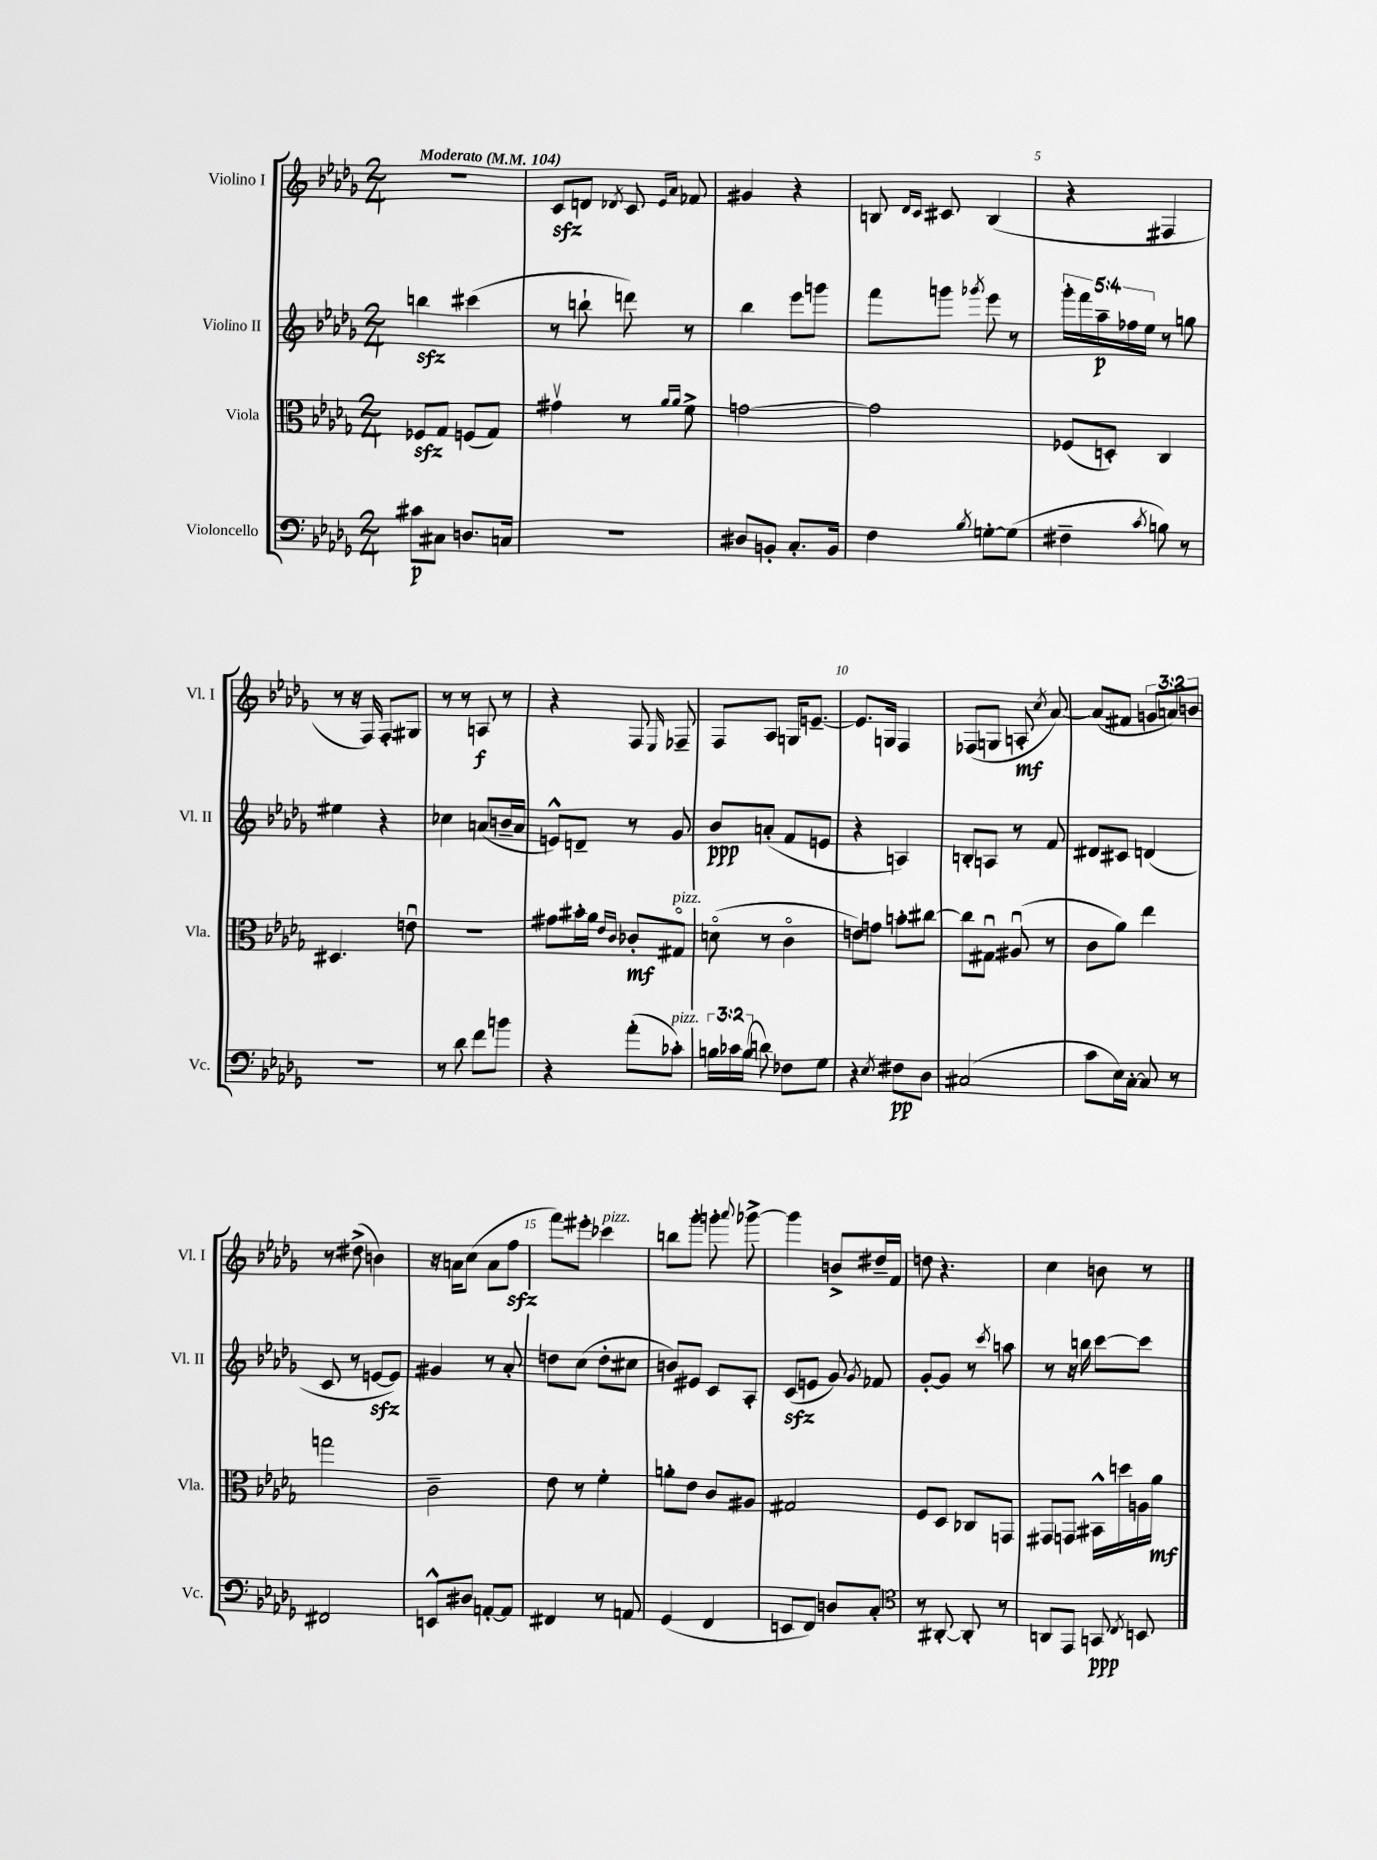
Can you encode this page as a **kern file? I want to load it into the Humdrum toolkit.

**kern	**dynam	**kern	**dynam	**kern	**dynam	**kern	**dynam
*part4	*part4	*part3	*part3	*part2	*part2	*part1	*part1
*staff4	*staff4	*staff3	*staff3	*staff2	*staff2	*staff1	*staff1
*I"Violoncello	*	*I"Viola	*	*I"Violino II	*	*I"Violino I	*
*I'Vc.	*	*I'Vla.	*	*I'Vl. II	*	*I'Vl. I	*
*clefF4	*	*clefC3	*	*clefG2	*	*clefG2	*
*k[b-e-a-d-g-]	*	*k[b-e-a-d-g-]	*	*k[b-e-a-d-g-]	*	*k[b-e-a-d-g-]	*
*M2/4	*	*M2/4	*	*M2/4	*	*M2/4	*
*MM104	*	*MM104	*	*MM104	*	*MM104	*
=1	=1	=1	=1	=1	=1	=1	=1
!	!	!	!	!	!	!LO:TX:a:B:t=Moderato	!
8c#X\L	p	8F-Xzz/L	.	4bbnzz\	.	2r	.
8C#X\J	.	8G-/J	.	.	.	.	.
8.Dn/L	.	(8Fn/L	.	(4ccc#X\	.	.	.
.	.	8G-/J)	.	.	.	.	.
16Cn/Jk	.	.	.	.	.	.	.
=2	=2	=2	=2	=2	=2	=2	=2
2r	.	4g#Xv\	.	8r	.	8czz/L	.
.	.	.	.	8bbn`\	.	8dn/J	.
.	.	.	.	.	.	8qd-X/	.
.	.	8r	.	8dddn\)	.	8c/	.
.	.	16qqa-/LL	.	.	.	16qqe-/LL	.
.	.	16qqa-/JJ	.	.	.	16qqa-/JJ	.
.	.	8f^\	.	8r	.	8f-X/	.
=3	=3	=3	=3	=3	=3	=3	=3
8D#X/L	.	[2gn\	.	4bb-\	.	4g#X/	.
8BBn'/J	.	.	.	.	.	.	.
8.C'/L	.	.	.	8eee-\L	.	4r	.
.	.	.	.	8gggn\J	.	.	.
16BB/Jk	.	.	.	.	.	.	.
=4	=4	=4	=4	=4	=4	=4	=4
4F\	.	2g\]	.	8fff\L	.	8Bn/	.
.	.	.	.	.	.	16qqd-/LL	.
.	.	.	.	.	.	16qqc/JJ	.
.	.	.	.	8gggn\J	.	8c#X/	.
8qB-/	.	.	.	8qggg-X/	.	.	.
[8Gn'\L	.	.	.	8eee-\	.	(4B/	.
(8G\J]	.	.	.	8r	.	.	.
=5	=5	=5	=5	=5	=5	=5	=5
4F#X~\	.	(8F-X/L	.	20ggg-'\LL	.	4r	.
.	.	.	.	20fff\	.	.	.
.	.	.	.	20aa-~\	p	.	.
.	.	8Dn'/J)	.	.	.	.	.
.	.	.	.	20ff-X\	.	.	.
.	.	.	.	20ee-\JJ	.	.	.
8qc/	.	.	.	.	.	.	.
8Bn\)	.	4C/	.	8r	.	4F#X/	.
8r	.	.	.	8ggn\	.	.	.
!!LO:LB:g=z
=6	=6	=6	=6	=6	=6	=6	=6
2r	.	4.D#X/	.	4ee#X\	.	8r	.
.	.	.	.	.	.	16r	.
.	.	.	.	.	.	16F/)	.
.	.	.	.	4r	.	8F'/L	.
.	.	8enu\	.	.	.	8G#X/J	.
=7	=7	=7	=7	=7	=7	=7	=7
8r	.	2r	.	4cc-X\	.	8r	.
8d-\	.	.	.	.	.	8r	.
8f\L	.	.	.	(8an/L	.	8An/	f
8bn\J	.	.	.	16bn~/L	.	8r	.
.	.	.	.	16a/JJ	.	.	.
=8	=8	=8	=8	=8	=8	=8	=8
4r	.	8g#X\L	.	8en^^/L)	.	4r	.
.	.	16b#X'\L	.	8dn~/J	.	.	.
.	.	16a-\JJ	.	.	.	.	.
.	.	16qqe-/LL	.	.	.	.	.
.	.	16qqc/JJ	.	.	.	.	.
(8a-'\L	.	8c-X'/L	mf	8r	.	8F/	.
.	.	.	.	.	.	16qqE-/	.
!	!	!LO:TX:a:i:t=pizz.	!	!	!	!	!
!LO:TX:a:i:t=pizz.	!	!	!	!	!	!	!
8c-X'\J)	.	8G#X/J	.	8g-/	.	8F-X~/	.
=9	=9	=9	=9	=9	=9	=9	=9
24Bn\LL	.	(8dn\	.	8b-/L	ppp	8F/L	.
24c-X\	.	.	.	.	.	.	.
(24B\JJ	.	.	.	.	.	.	.
8dn\)	.	8r	.	(8an'/J	.	8A-/J	.
8F-X\L	.	4c\	.	8f/L	.	16Gn/KL	.
.	.	.	.	.	.	[8.en~/J	.
8G-\J	.	.	.	8en/J	.	.	.
=10	=10	=10	=10	=10	=10	=10	=10
4r	.	8en\L)	.	4r	.	8.e/L]	.
.	.	8gn\J	.	.	.	.	.
.	.	.	.	.	.	16Gn/Jk	.
8qE-/	.	.	.	.	.	.	.
8F#X\L	pp	8bn'\L	.	4An/)	.	4F/	.
8D-\J	.	[8cc#X\J	.	.	.	.	.
=11	=11	=11	=11	=11	=11	=11	=11
(2C#X/	.	8cc#\L]	.	8Bn'/L	.	(8F-X/L	.
.	.	8G#Xu\J	.	8An/J	.	8Gn/J	.
.	.	(8A#Xu/	.	8r	.	8An'/	mf
.	.	.	.	.	.	8qcc/	.
.	.	8r	.	8f/	.	[8a-/)	.
=12	=12	=12	=12	=12	=12	=12	=12
8c\L	.	8c\L	.	8d#X/L	.	(8a-/L]	.
16E-\L)	.	8a-\J)	.	8c#X/J	.	8f#X/J	.
[16C'\JJ	.	.	.	.	.	.	.
8C/]	.	4ee-\	.	(4dn/	.	12gn/L	.
.	.	.	.	.	.	12an/)	.
8r	.	.	.	.	.	.	.
.	.	.	.	.	.	12bn/J	.
!!LO:LB:g=z
=13	=13	=13	=13	=13	=13	=13	=13
2FF#X/	.	2ggn\	.	8c/	.	8r	.
.	.	.	.	8r	.	(8dd#X^\	.
.	.	.	.	[8enzz/L	.	4bn\)	.
.	.	.	.	8e/J])	.	.	.
=14	=14	=14	=14	=14	=14	=14	=14
8EEn^^/L	.	2c~\	.	4g#X/	.	16r	.
.	.	.	.	.	.	16an\KL	.
8D#X/J	.	.	.	.	.	(8cc\J	.
[8AAn'/L	.	.	.	8r	.	8a\L	.
8AA/J]	.	.	.	8a-'/	.	8ffzz\J	.
=15	=15	=15	=15	=15	=15	=15	=15
4FF#X/	.	8e-\	.	8ddn\L	.	8fff\L)	.
.	.	8r	.	(8cc\J	.	8eee#X'\J	.
!	!	!	!	!	!	!LO:TX:a:i:t=pizz.	!
8r	.	4f'\	.	8dd'\L	.	4ccc-X\	.
8AAn/	.	.	.	8cc#X\J	.	.	.
=16	=16	=16	=16	=16	=16	=16	=16
(4GG-/	.	8an'\L	.	8bn/L)	.	8bbn\L	.
.	.	8e-\J	.	8e#X/J	.	8ggg-'\J	.
4FF/	.	8c/L	.	8c/L	.	8gggn'\	.
.	.	.	.	.	.	8qqaaa-/	.
.	.	8A#X/J	.	8A-'/J	.	[8ggg-X^\	.
=17	=17	=17	=17	=17	=17	=17	=17
8EEn/L	.	2G#X/	.	(8czz/L	.	4ggg-\]	.
8FF/J)	.	.	.	8en/J	.	.	.
8Dn/L	.	.	.	8g-/)	.	8bn^/L	.
.	.	.	.	8qg-/	.	.	.
8C'/J	.	.	.	8f-X/	.	16dd#X~/L	.
.	.	.	.	.	.	16f/JJ	.
=18	=18	=18	=18	=18	=18	=18	=18
*clefC4	*	*	*	*	*	*	*
8r	.	8F/L	.	[8g-'/L	.	8ddn\	.
[8AA#X'/	.	8D-/J	.	8g-/J]	.	4.r	.
8AA#'/]	.	8C-X/L	.	8r	.	.	.
.	.	.	.	8qccc/	.	.	.
8r	.	8GGn/J	.	8aan\	.	.	.
=19	=19	=19	=19	=19	=19	=19	=19
8AAn/L	.	8GG#X/L	.	8r	.	4cc\	.
8EE-/J	.	8GGn/J	.	16r	.	.	.
.	.	.	.	16bbn\	.	.	.
8GGn/	ppp	16BB#X^^\LL	.	[8ccc\L	.	8bn\	.
.	.	16ddn\	.	.	.	.	.
8qC/	.	.	.	.	.	.	.
8BBn/	.	16An\	.	8ccc\J]	.	8r	.
.	.	16a-\JJ	mf	.	.	.	.
==	==	==	==	==	==	==	==
*-	*-	*-	*-	*-	*-	*-	*-
